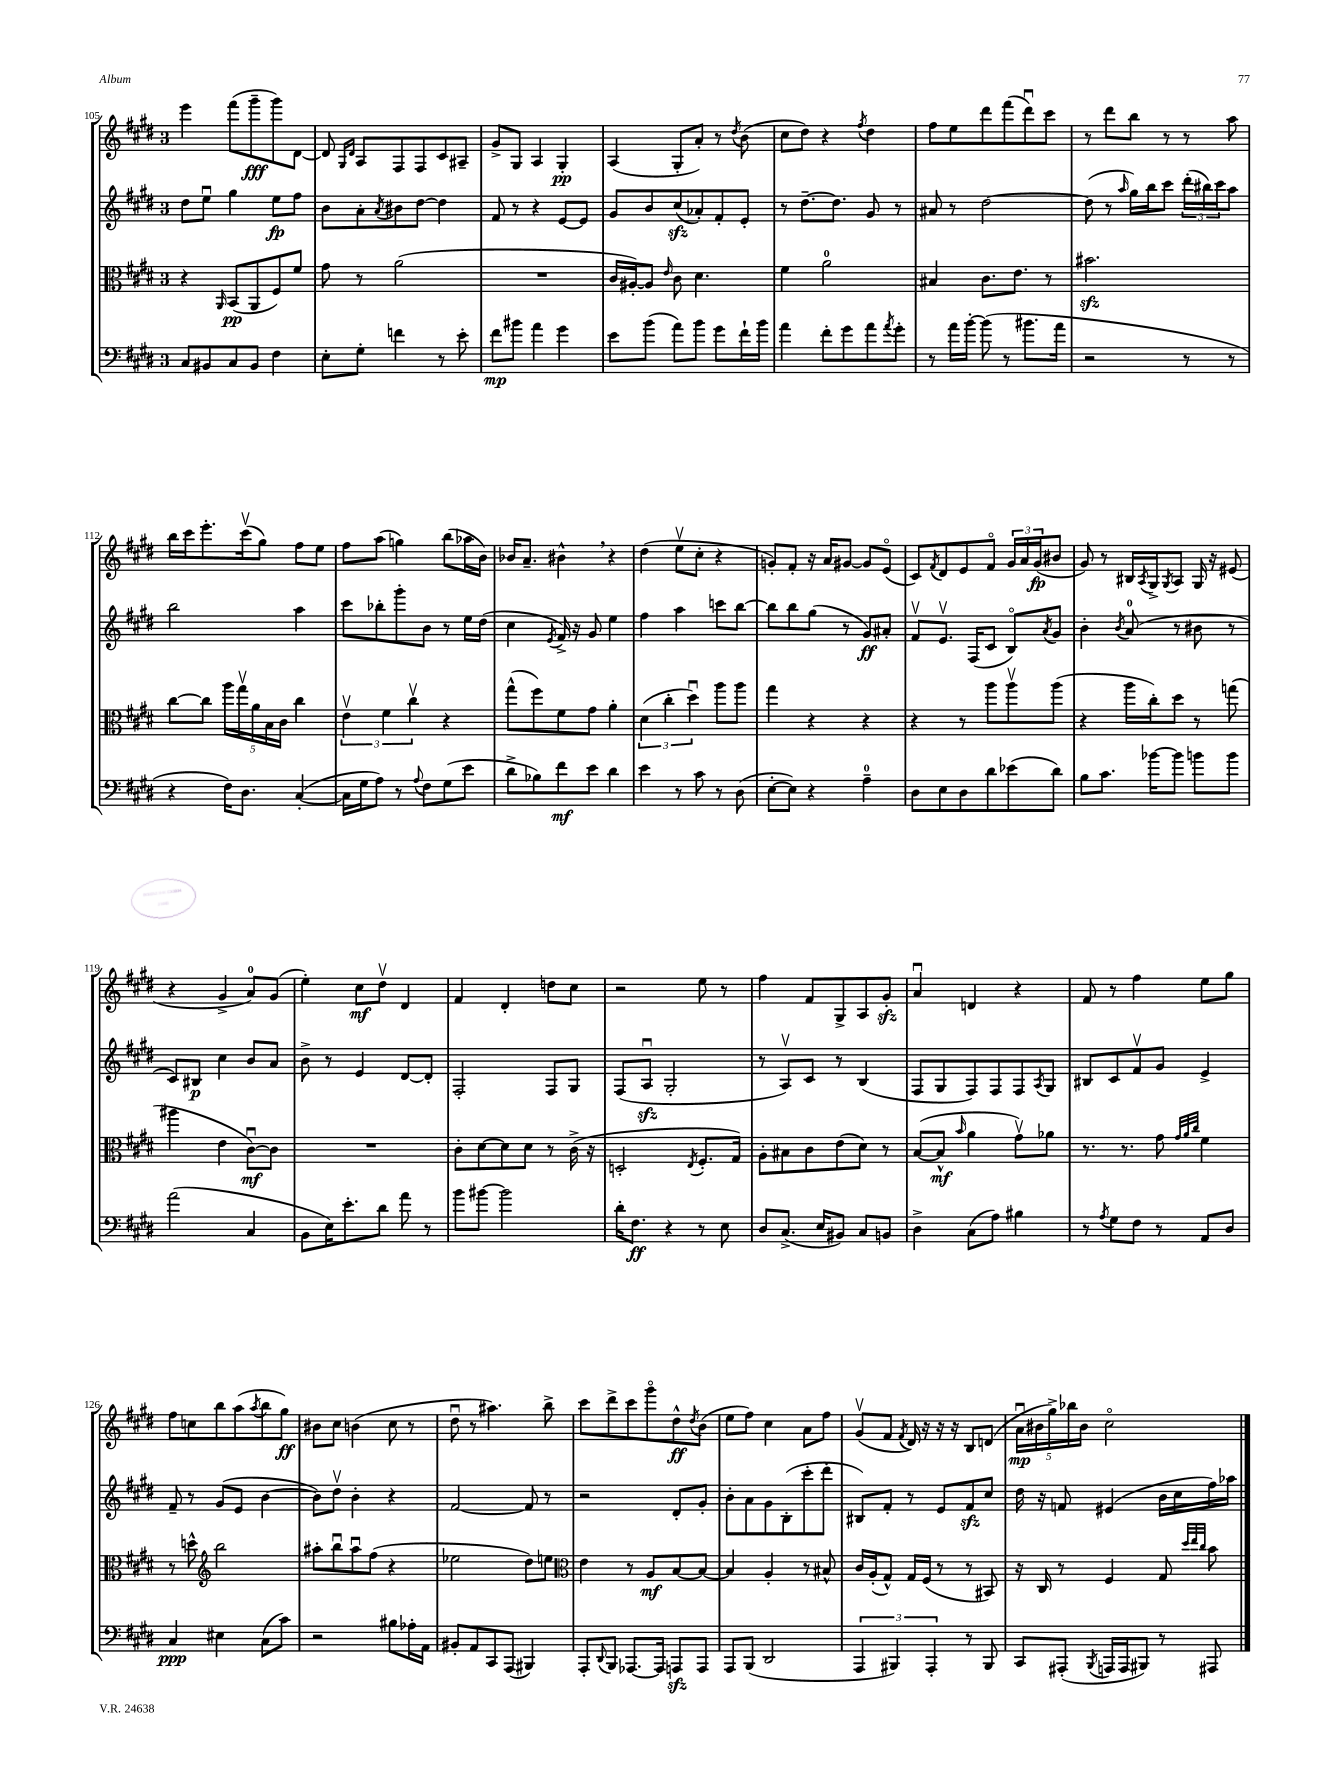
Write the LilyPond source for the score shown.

<<
\new StaffGroup <<
\new Staff = "s0" {
    \clef treble \key e \major \once \override Staff.TimeSignature.style = #'single-digit \time 3/4
    e'''4 fis'''8( gis'''8--\fff gis'''8) dis'8~ |
    dis'8 \grace { gis16 dis'16 } a8 fis8 fis8 cis'8 ais8-- |
    gis'8-> gis8 a4 gis4-.\pp |
    a4( gis8-. a'8-.) r8 \acciaccatura { dis''8 } b'8( |
    cis''8 dis''8) r4 \acciaccatura { fis''8 } dis''4 |
    fis''8 e''8 dis'''8 fis'''8( dis'''8\downbow) cis'''8 |
    r8 dis'''8 b''8 r8 r8 a''8 |
    b''16 cis'''16 e'''8.-. cis'''16\upbow( gis''8) fis''8 e''8 |
    fis''8 a''8( g''4) b''8( aes''16 b'16) |
    bes'16 a'8.-- bis'4-^ \breathe r4 |
    dis''4( e''8\upbow cis''8-. r4 |
    g'8-.) fis'8-. r16 a'16 gis'8~ gis'8 e'8\flageolet( |
    cis'8) \acciaccatura { fis'8 } dis'8 e'8 fis'8\flageolet \tuplet 3/2 { gis'16 a'16 gis'16\fp( } bis'8 |
    gis'8) r8 bis16 \acciaccatura { a8 } gis16-> \acciaccatura { gis8 } a8 gis16 r16 eis'8( |
    r4 gis'4-> a'8-0) gis'8( |
    e''4-.) cis''8\mf dis''8\upbow dis'4 |
    fis'4 dis'4-. d''8 cis''8 |
    r2 e''8 r8 |
    fis''4 fis'8 gis8-> a8 gis'8-.\sfz |
    a'4\downbow d'4 r4 |
    fis'8 r8 fis''4 e''8 gis''8 |
    fis''8 c''8 b''8 a''8( \acciaccatura { a''8 } b''8 gis''8\ff) |
    bis'8 cis''8 b'4( cis''8 r8 |
    dis''8\downbow r8 ais''4.) b''8-> |
    cis'''8 dis'''8-> cis'''8 gis'''8\flageolet dis''8-^\ff \acciaccatura { dis''8 } b'8( |
    e''8 fis''8) cis''4 a'8 fis''8 |
    gis'8\upbow( fis'8 \acciaccatura { fis'8 } dis'16) r16 r16 r16 b8 d'8( |
    \tuplet 5/4 { a'16\downbow\mp bis'16 gis''16->) bes''16 bis'16 } cis''2\flageolet \bar "|." |
}
\new Staff = "s1" {
    \clef treble \key e \major \once \override Staff.TimeSignature.style = #'single-digit \time 3/4
    dis''8 e''8\downbow gis''4 e''8\fp fis''8 |
    b'8 a'8-. \acciaccatura { a'8 } bis'8 dis''8~ dis''4 |
    fis'8 r8 r4 e'8~ e'8 |
    gis'8 b'8 cis''8\sfz( aes'8-.) fis'8-. e'8-. |
    r8 dis''8.~-- dis''8. gis'8 r8 |
    ais'8 r8 dis''2~ |
    dis''8( r8 \grace { a''16 } gis''16) b''16 cis'''8 \tuplet 3/2 { dis'''16-.( bis''16) cis'''16 } a''8 |
    b''2 a''4 |
    cis'''8 bes''8-. gis'''8-. b'8 r8 e''16 dis''16( |
    cis''4 \acciaccatura { e'8 } fis'16->) r16 gis'8 e''4 |
    fis''4 a''4 c'''8 b''8~ |
    b''8 b''8 gis''8( r8 gis'8\ff) ais'8-. |
    fis'8\upbow e'8.\upbow fis16( cis'8 b8\flageolet) \acciaccatura { a'8 } gis'8 |
    b'4-. \acciaccatura { b'8 } a'8-0( r8 bis'8 r8 |
    cis'8) bis8\p cis''4 b'8 a'8 |
    b'8-> r8 e'4 dis'8~ dis'8-. |
    fis2-. fis8 gis8 |
    fis8( a8\downbow\sfz gis2-. |
    r8 a8\upbow) cis'8 r8 b4( |
    fis8 gis8 fis8) fis8 fis8 \acciaccatura { a8 } gis8 |
    bis8 cis'8 fis'8\upbow gis'8 e'4-> |
    fis'8-- r8 gis'8( e'8 b'4~ |
    b'8) dis''8\upbow b'4-. r4 |
    fis'2~ fis'8 r8 |
    r2 dis'8-. gis'8-. |
    b'8-. a'8 gis'8 b8-.( cis'''8-. dis'''8-. |
    bis8) fis'8-. r8 e'8 fis'8\sfz cis''8 |
    dis''16 r16 f'8 eis'4( b'16 cis''16 fis''16) aes''16 \bar "|." |
}
\new Staff = "s2" {
    \clef alto \key e \major \once \override Staff.TimeSignature.style = #'single-digit \time 3/4
    r4 \grace { a,16 } b,8\pp( a,8 fis8) fis'8 |
    gis'8 r8 a'2( |
    R2. |
    cis'16 ais16~-.) ais8 \grace { e'16 } cis'8 dis'4. |
    fis'4 a'2-0 |
    bis4 cis'8. e'8. r8 |
    bis'2.\sfz |
    cis''8~ cis''8 \tuplet 5/4 { a''16 gis''16\upbow a'16 b16 cis'16 } cis''4 |
    \tuplet 3/2 { e'4\upbow fis'4 cis''4\upbow } r4 |
    gis''8-^( fis''8) fis'8 gis'8 a'4-. |
    \tuplet 3/2 { dis'4( cis''4-. dis''4\downbow) } a''8 a''8 |
    gis''4 r4 r4 |
    r4 r8 a''8 a''8\upbow a''8( |
    r4 a''16 cis''16-.) dis''8 r8 g''8( |
    ais''4 e'4 cis'8~\downbow\mf) cis'8 |
    R2. |
    cis'8-. dis'8~ dis'8 dis'8 r8 cis'16->( r16 |
    d2-. \acciaccatura { e8 } fis8.-. gis16) |
    a8-. bis8 cis'8 e'8( dis'8) r8 |
    b8~( b8-^\mf \grace { b'16 } a'4 gis'8\upbow) aes'8 |
    r8. r8. gis'8 \grace { gis'32 a'32 cis''32 } fis'4 |
    r8 d''8-^ \clef treble b''2 |
    ais''8-. b''8\downbow ais''8\downbow fis''8( r4 |
    ees''2 dis''8) e''8 |
    \clef alto e'4 r8 a8\mf b8~ b8~ |
    b4 a4-. r8 bis8-^ |
    cis'16 a16-.( gis8-^) gis16 fis16( r8 r8 bis,8) |
    r16 cis16 r8 fis4 gis8 \grace { dis''32 e''32 cis''32 } b'8 \bar "|." |
}
\new Staff = "s3" {
    \clef bass \key e \major \once \override Staff.TimeSignature.style = #'single-digit \time 3/4
    cis8 bis,8 cis8 bis,8 fis4 |
    e8-. gis8-. f'4 r8 e'8-. |
    fis'8\mp bis'8 a'4 gis'4 |
    e'8 b'8( a'8) b'8 gis'8 fis'16-! b'16 |
    a'4 fis'8-. gis'8 a'8 \acciaccatura { a'8 } gis'8-. |
    r8 a'16 b'16~-. b'8( r8 bis'8. a'16 |
    r2 r8 r8 |
    r4 fis16) dis8. cis4~-.( |
    cis16 gis16 a8) r8 \appoggiatura { a8 } fis8 gis8( e'8 |
    dis'8-> bes8) fis'8\mf e'8 dis'4 |
    e'4 r8 cis'8 r8 dis8( |
    e8~-. e8) r4 a4-0-- |
    dis8 e8 dis8 dis'8 ees'8( dis'8) |
    b8 cis'8. bes'16~ bes'8 b'8 b'8 |
    a'2( cis4 |
    b,8 e16) e'8.-. dis'8 a'8 r8 |
    b'8 bis'8~ bis'2 |
    dis'16-. fis8.\ff r4 r8 e8 |
    dis8 cis8.->( e16 bis,8) cis8 b,8 |
    dis4-> cis8( a8) bis4 |
    r8 \acciaccatura { a8 } gis8 fis8 r8 a,8 dis8 |
    cis4\ppp eis4 cis8( cis'8) |
    r2 bis8 aes16-. a,16 |
    bis,8-. a,8 cis,8 a,,8( bis,,4) |
    a,,8-. \appoggiatura { dis,8 } b,,8 aes,,8.~ aes,,16 a,,8\sfz a,,8 |
    a,,8 b,,8( dis,2 |
    \tuplet 3/2 { a,,4 bis,,4) a,,4-. } r8 bis,,8 |
    cis,8 ais,,8-.( \acciaccatura { b,,8 } a,,16 a,,16 bis,,8) r8 ais,,8 \bar "|." |
}
>>
>>
\layout { \context { \Score currentBarNumber = #105 } }
